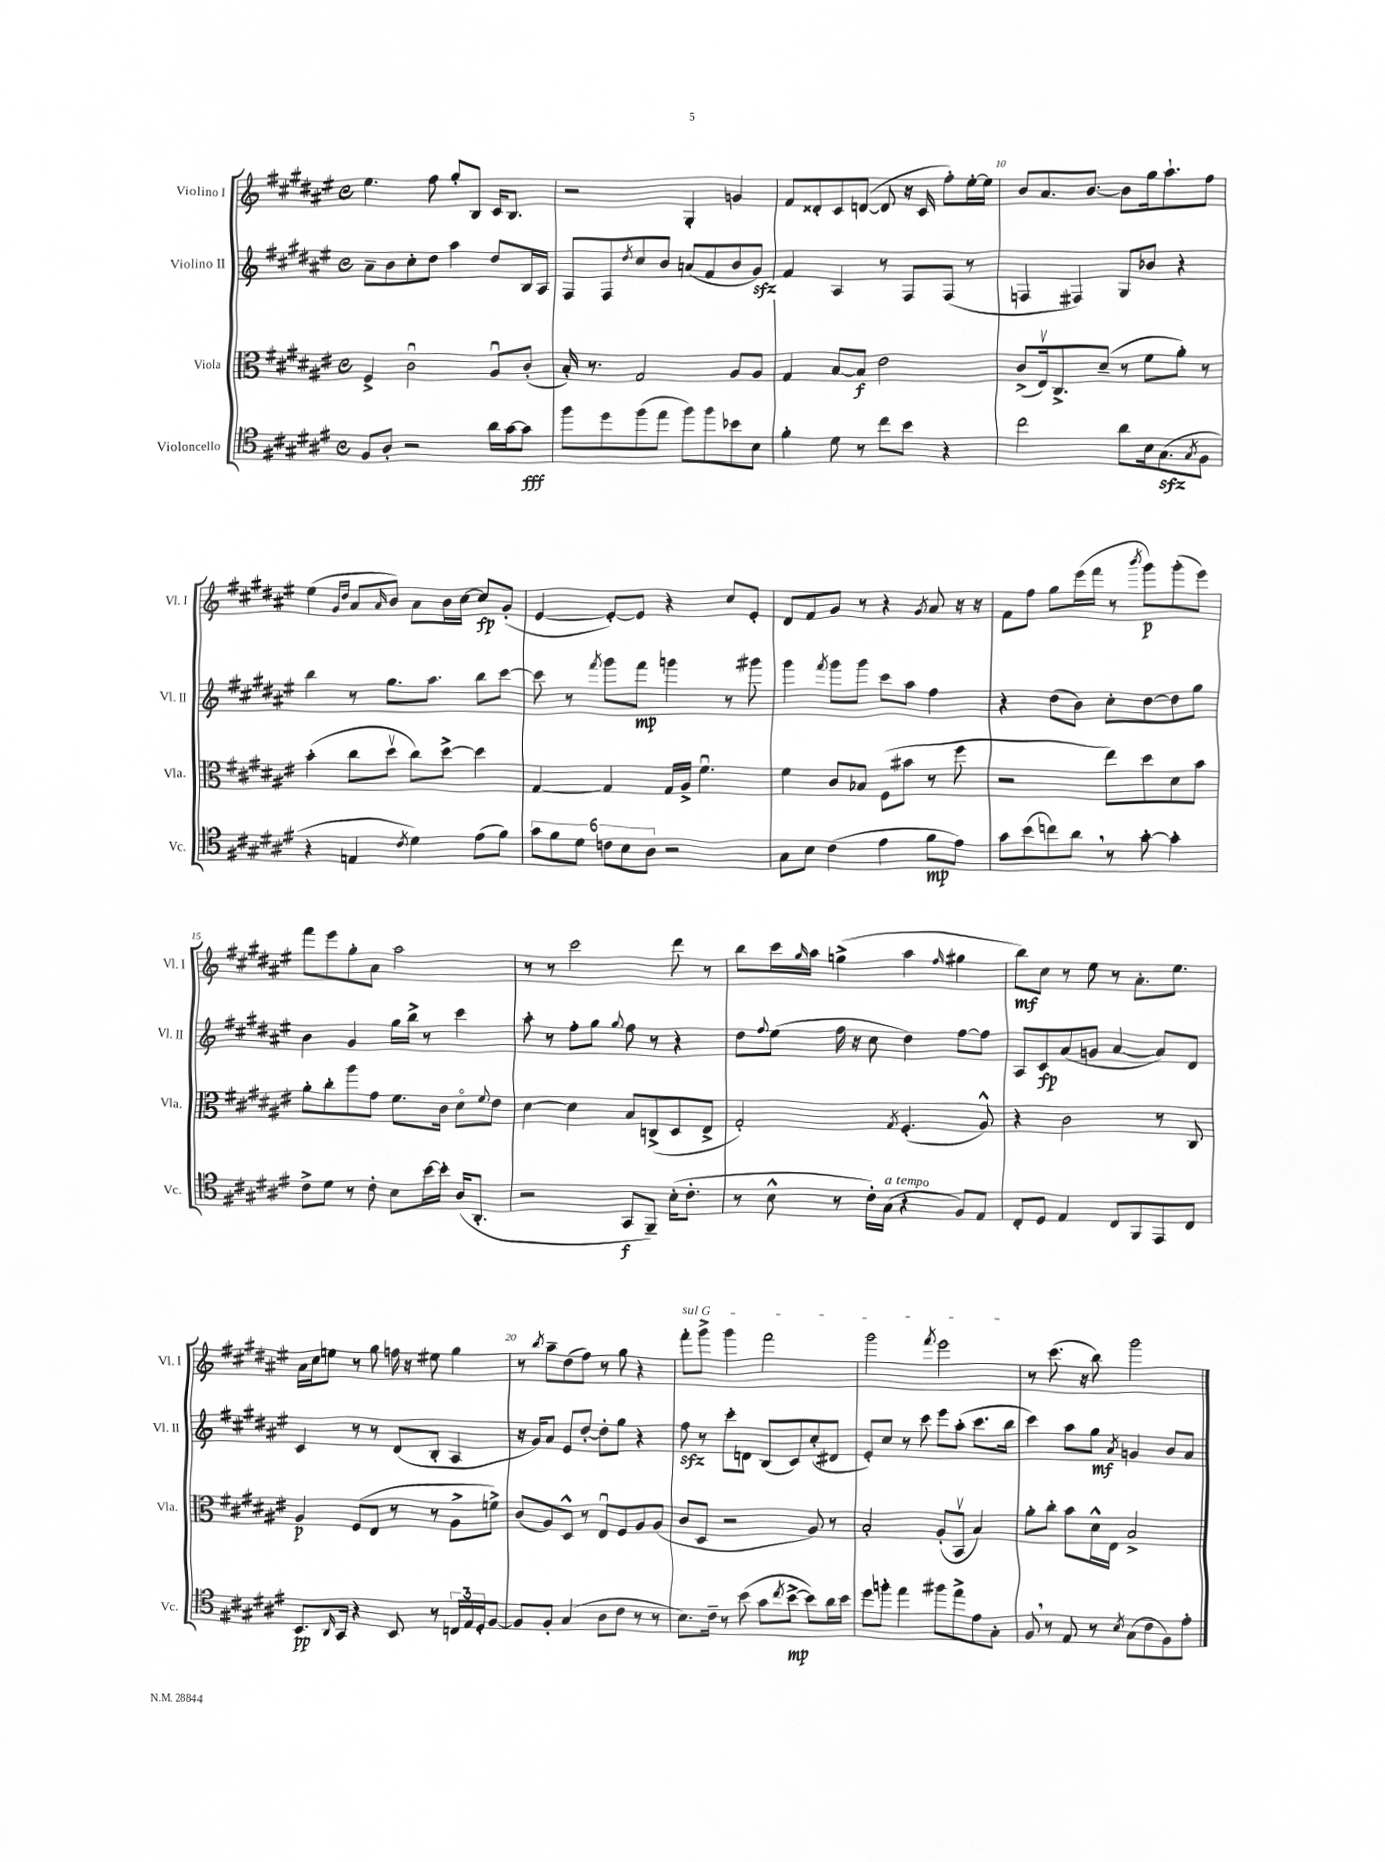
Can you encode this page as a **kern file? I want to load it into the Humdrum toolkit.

**kern	**kern	**kern	**kern
*staff4	*staff3	*staff2	*staff1
*clefC4	*clefC3	*clefG2	*clefG2
*k[f#c#g#d#a#e#]	*k[f#c#g#d#a#e#]	*k[f#c#g#d#a#e#]	*k[f#c#g#d#a#e#]
*M4/4	*M4/4	*M4/4	*M4/4
*met(c)	*met(c)	*met(c)	*met(c)
8F#	4F#^	8a#~	4.ee#
8A#'	.	8b	.
2r	2c#u	8cc#'	.
.	.	8dd#	8ff#
.	.	4aa#	8gg#'
.	.	.	8B
16a#	8A#u	8dd#	16c#
[16g#	.	.	8.B
8g#]	(8c#'	16B	.
.	.	16A#	.
=	=	=	=
8ff#	16B')	8F#	2r
.	8.r	.	.
8dd#	.	8F#	.
.	.	8qdd#	.
(8ff#	2G#	8cc#	.
8ee#	.	8b	.
8ff#)	.	(8a	4G#'
8ff#	.	8f#	.
8b-	8A#	8b	4g
8B	8A#	8g#)	.
=	=	=	=
4f#'	4G#	4f#	8f#
.	.	.	8d##'
8d#	[8B	4A#	8c#
8r	8B]	.	([8d
8cc#	2e#	8r	8d]
8b	.	8F#	16r
.	.	.	16c#
4r	.	(8F#	8ff#')
.	.	8r	[16ee#'
.	.	.	16ee#]
=	=	=	=
2cc#	(8c#^	4F	8b
.	16E#v)	.	8.a#
.	8.C#^	.	.
.	.	4F#)	.
.	.	.	[8.b
.	(8d#~	.	.
8a#	8r	8G#	8b]
16B	8f#	8b-	16gg#
(8.G#	.	.	8.aa#`
.	8a#')	4r	.
8qG#	.	.	.
8F#	8r	.	8ff#
=	=	=	=
4r	(4b'	4bb	(4ee#
.	.	.	16qqg#
.	.	.	16qqdd#
4E	8cc#	8r	8a#
.	.	.	16qqa#
.	8dd#v	8.gg#	8b)
8qc#	.	.	.
4d#)	8cc#)	.	8a#
.	.	8.aa#	.
.	[8dd#^	.	16b
.	.	.	[16cc#
(8e#	4dd#]	8bb	8cc#]
8f#)	.	[8ccc#	(8g#'
=	=	=	=
12g#	[4G#	8ccc#]	[4e#
12f#	.	.	.
.	.	8r	.
12d#	.	.	.
.	.	8qfff#	.
12c	4G#]	8ggg#	8e#'_)
12B	.	.	.
.	.	8fff#	8e#]
12A#	.	.	.
2r	16G#	4ggg	4r
.	16A#^	.	.
.	4.f#u	.	.
.	.	8r	8cc#
.	.	8ggg#	8e#'
=	=	=	=
8G#	4f#	4ggg#	8d#
8B	.	.	8f#
.	.	8qfff#	.
(4c#	8c#	8ggg#	8g#
.	8B-	8ggg#	8r
4e#	(8F#	8ccc#	4r
.	8b#	8aa#	.
.	.	.	8qg#
8f#	8r	4ff#	8a#
8e#)	8ff#	.	16r
.	.	.	16r
=	=	=	=
8g#	2r	4r	8f#
(8b	.	.	8ff#
8cc)	.	(8dd#	8gg#
8a#	.	8b)	(16eee#
.	.	.	16fff#
8r	8ee#)	8cc#'	8r
.	.	.	8qbbb
[8g#'	8dd#	[8dd#	8ggg#)
4g#']	8d#	8dd#]	(8ggg#'
.	8b	8gg#	8eee#)
=	=	=	=
8c#^	8a#'	4b	8fff#
8d#	8cc#'	.	8eee#
8r	8aa#	4g#	8gg#'
8c#'	8g#	.	8a#
8B	8.f#	16gg#	2aa#
.	.	16bb^	.
[16b	.	8r	.
16b']	16c#	.	.
(16A#	8d#o	4ccc#	.
8.AA#'	.	.	.
.	8qqf#	.	.
.	8e#	.	.
=	=	=	=
2r	[4d#	8aa#'	8r
.	.	8r	8r
.	4d#]	8ff#'	2ccc#
.	.	8gg#	.
.	.	8qqgg#	.
8GG#	8B	8ff#	.
8FF#~)	(8C^	8r	.
(16B'	8D#	4r	8ddd#
8.c#'	.	.	.
.	8E#^	.	8r
=	=	=	=
8r	2G#')	8dd#	8bb
.	.	8qqff#	.
8B^^	.	(8ee#	16ccc#
.	.	.	16qqgg#
.	.	.	16aa#
8r	.	16ff#	(4gg^
.	.	16r	.
16c#')	.	8cc#	.
(16G#	.	.	.
.	8qG#	.	.
4r	(4.F#'	4dd#)	4aa#
.	.	.	16qqff#
8F#)	.	[8ff#	4gg#
8E#	8A#^^)	8ff#]	.
=	=	=	=
8C#'	4r	8A#	8bb)
8D#	.	8c#	8cc#
4E#	2c#	(8a#	8r
.	.	8g	8ee#
8C#	.	[4a#	8r
8FF#	.	.	8.a#'
8EE#	8r	8a#])	.
.	.	.	8.ee#
8C#	8C#	8d#	.
=	=	=	=
8.BB	4A#	4c#	16a#
.	.	.	16cc#
.	.	.	8ee
16qqAA#	.	.	.
16GG#	.	.	.
4r	(8F#	8r	8r
.	8E#	8r	8gg#
8BB	8r	(8d#	16ff
.	.	.	16r
8r	8r	8B'	8ee#
24C	8A#^	4A#	4gg#
24E#	.	.	.
24D#'	.	.	.
[8F#	8f^)	.	.
=	=	=	=
8F#]	(8c#	16r	8r
.	.	16g#)	.
.	.	.	8qbb
8F#'	8A#)	8a#	8aa#~
(4G#	8D#^^	8e#	(8dd#
.	8r	[8dd#'	8ff#)
8A#	8E#u	8dd#']	8r
8c#	8F#	8gg#	8gg#
8r	8A#	4r	4r
8r	(8A#	.	.
=	=	=	=
8.B)	8c#	8ff#	8fff#'
.	8D#	8r	8ggg#^
16c#~	.	.	.
8r	2r	8ccc#'	4ggg#
(8b	.	8d	.
8g#	.	(8B	2fff#
8qcc#	.	.	.
[8b^	.	8c#)	.
8b])	8A#)	(8cc#'	.
16a#	8r	8d#	.
16b	.	.	.
=	=	=	=
8dd#	2B'	8e#')	2ggg#
8ff'	.	8cc#	.
4ee#	.	8r	.
.	.	8ccc#	.
.	.	.	8qfff#
8ff#	(8A#'	8eee#	2eee#
8ee#^	8BBv	(8aa#'	.
8e#	4B)	8.ccc#	.
8G#'	.	.	.
.	.	16bb	.
=	=	=	=
8F#	8a#'	4ccc#)	8r
8r	8cc#'	.	(8.ccc#
8E#	8b	8aa#	.
.	.	.	16r
8r	16d#^^	8gg#	8bb)
.	16E#	.	.
8qB	.	8qa#	.
(8G#	2B^	4g	2ggg#
8c#	.	.	.
8F#)	.	8b	.
8e#'	.	8a#	.
==	==	==	==
*-	*-	*-	*-
